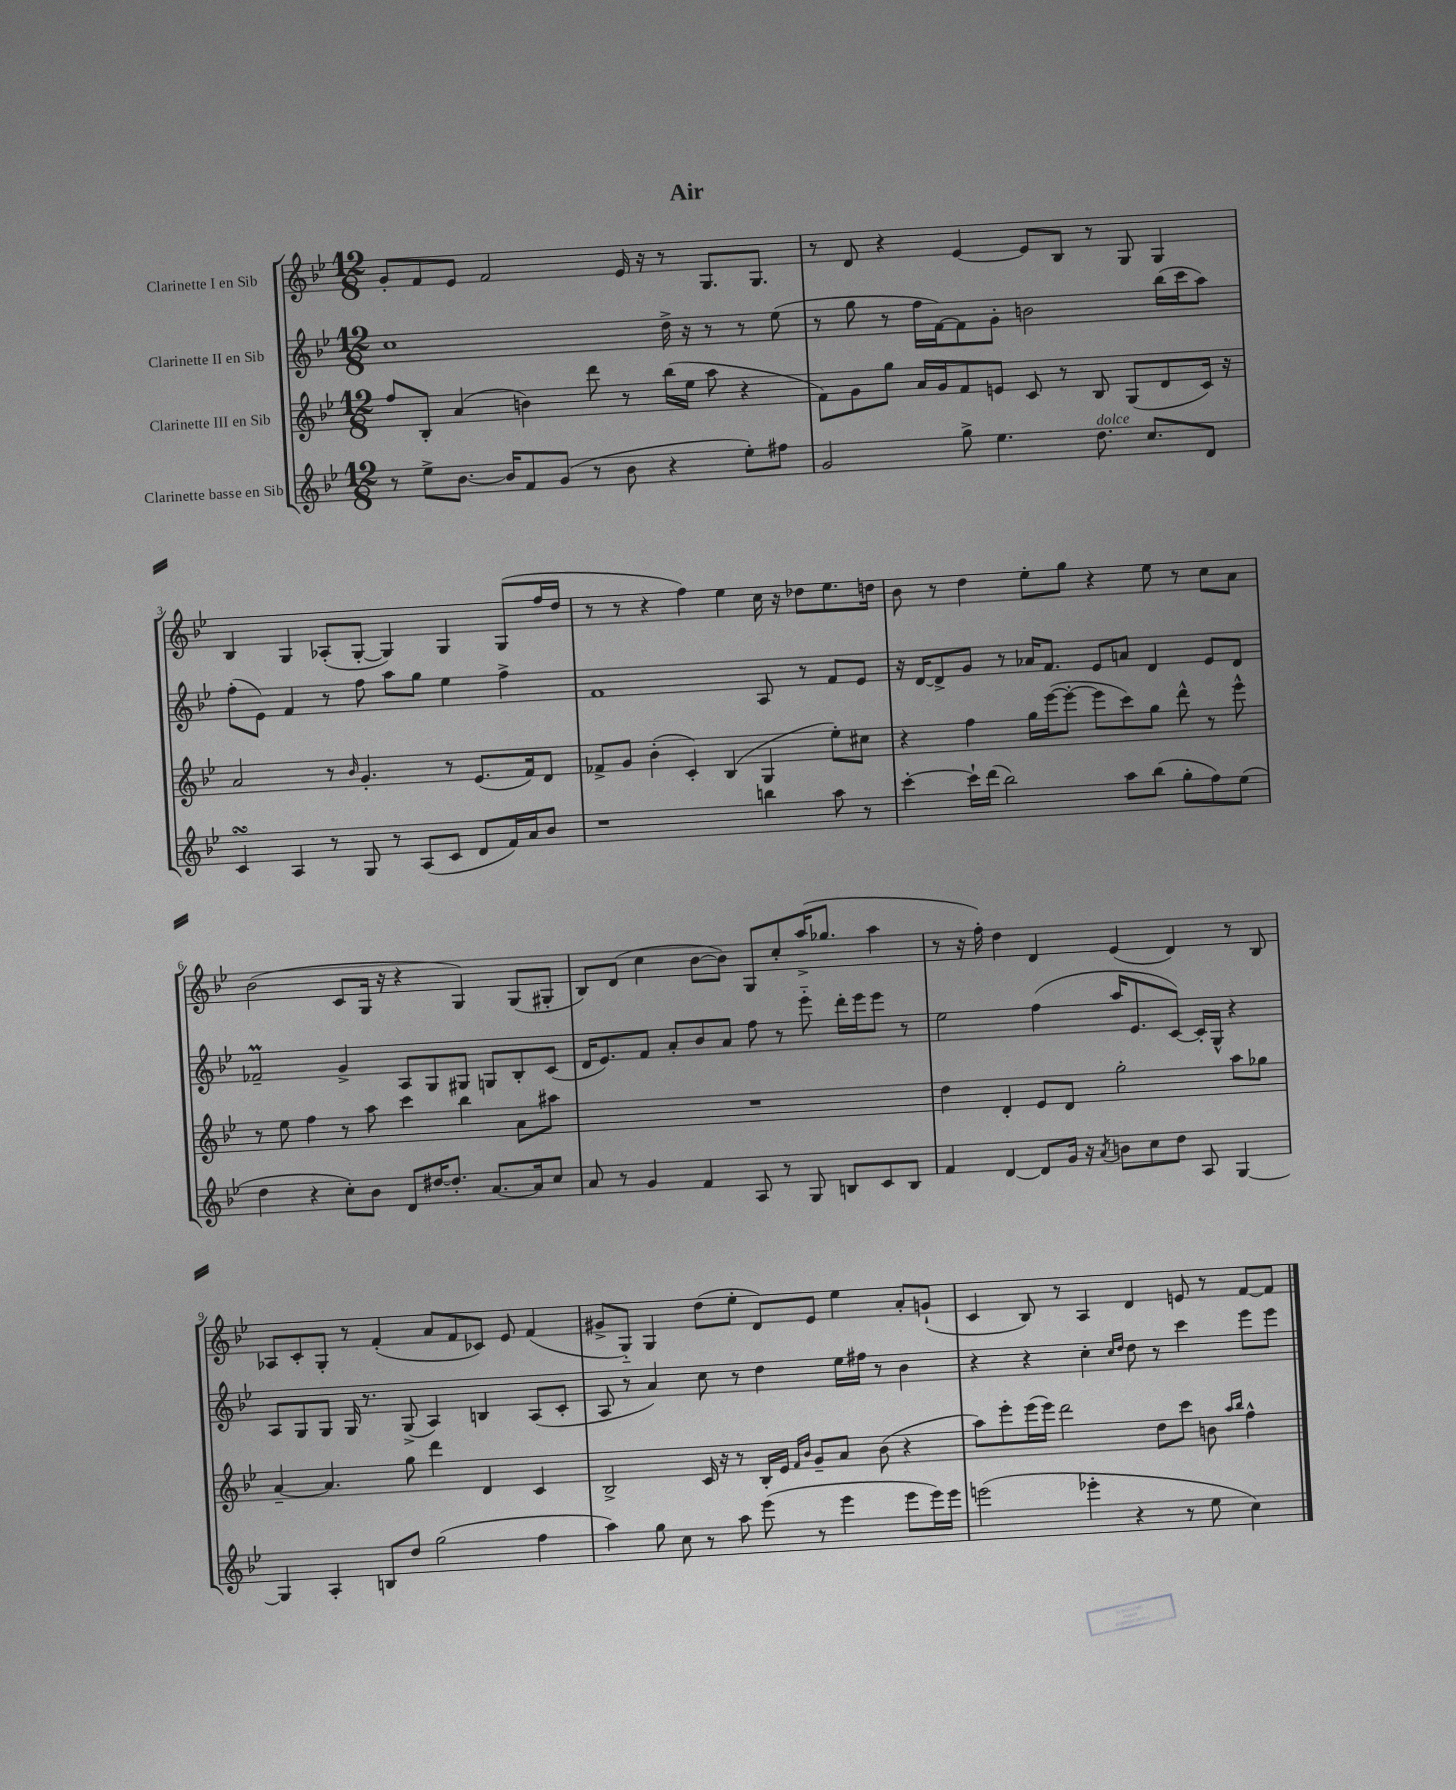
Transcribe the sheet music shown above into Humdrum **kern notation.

**kern	**kern	**kern	**kern
*part4	*part3	*part2	*part1
*staff4	*staff3	*staff2	*staff1
*I"Clarinette basse en Sib	*I"Clarinette III en Sib	*I"Clarinette II en Sib	*I"Clarinette I en Sib
*clefG2	*clefG2	*clefG2	*clefG2
*k[b-e-]	*k[b-e-]	*k[b-e-]	*k[b-e-]
*M12/8	*M12/8	*M12/8	*M12/8
=1	=1	=1	=1
8r	8ff/L	1cc	8g'/L
8ee-^\L	8B-'/J	.	8f/
[8.b-\J	(4a/	.	8e-/J
.	.	.	2f/
16b-/KL]	.	.	.
8f/	4bn\)	.	.
(8g/J	.	.	.
8r	8ddd\	.	.
8b-\	8r	.	16e-/
.	.	.	16r
4r	(16bb-\LL	16dd^\	8r
.	16ee-\JJ	16r	.
.	8aa\	8r	8.G/L
8ee-'\L)	4r	8r	.
.	.	.	8.G/J
8ff#X\J	.	(8ee-\	.
=2	=2	=2	=2
2g/	8f\L)	8r	8r
.	8g\	8gg\	8d/
.	8gg\J	8r	4r
.	16a/LL	16ff\LL	.
.	16g/J	[16f\J)	.
8gg^\	8f/	8f\]	[4e-/
4.ee-\	8en/J	8g'\J	.
.	8c/	2bn\	8e-/L]
.	8r	.	8B-/J
!LO:TX:a:i:t=dolce	!	!	!
8.dd\	8B-/	.	8r
.	(8G/L	.	8G/
8.cc/L	.	.	.
.	8d/	(16bb-\LL	4G/
.	.	16ccc\J	.
8d/J	16c/Jk)	8aa\J)	.
.	16r	.	.
!!LO:LB:g=z
=3	=3	=3	=3
4csSSS/	2a/	(8ff'\L	4B-/
.	.	8e-\J)	.
4A/	.	4f/	4G/
8r	8r	8r	(8A-X'/L
.	16qqb-/	.	.
8G/	4.g'/	8ff\	[8G'/J
8r	.	8aa\L	4G/])
(8A/L	.	8gg\J	.
8c/J	8r	4ee-\	4G/
8d/L	(8.e-/L	.	.
16f/L)	.	4ff^\	(8G/L
16a/J	16f/k)	.	.
8b-/J	8d/J	.	16ff/L
.	.	.	16dd/JJ
=4	=4	=4	=4
1r	8f-X^/L	1f	8r
.	8g/J	.	8r
.	(4b-'\	.	4r
.	4c'/)	.	4ff\)
.	(4B-/	.	4ee-\
4bbn\	4G/	8A/	16cc\
.	.	.	16r
.	.	8r	8dd-X\L
8aa\	8ee-'\L)	8f/L	8.ee-\
8r	8cc#X\J	8e-/J	.
.	.	.	16ddn\Jk
=5	=5	=5	=5
[4ccc'\	4r	16r	8b-\
.	.	[16d/KL	.
.	.	8d^/]	8r
16ccc`\LL]	4ff\	8g/J	4dd\
(16ddd\JJ	.	.	.
2bb-\)	.	8r	.
.	16gg\LL	16a-X/KL	8ee-'\L
.	([16eee-\J	8.f/J	.
.	8eee-'\J_	.	8gg\J
.	8eee-\L]	8e-/L	4r
8aa\L	8ccc\)	8an/J	.
(8bb-\J	8gg\J	4d/	8ee-\
8gg'\L	8ddd^^\	.	8r
8ff\)	8r	8e-/L	8cc\L
(8ee-\J	8eee-^^\	8d/J	8a\J
!!LO:LB:g=z
=6	=6	=6	=6
4dd\	8r	2f-XM~/	(2b-\
.	8ee-\	.	.
4r	4ff\	.	.
8cc'\L)	8r	4g^/	8c/L
8b-\J	8aa\	.	16G/Jk
.	.	.	16r
8d/L	4ccc\	8A/L	4r
[16dd#X/K	.	8G/	.
8.dd#'/J]	.	.	.
.	4bb-\	8G#X/J	4G/)
[8.a/L	.	8Gn/L	.
.	8a\L	8B-'/	(8G/L
16a/k]	.	.	.
8cc/J	8aa#X\J	(8c/J	8G#X'/J
=7	=7	=7	=7
8a/	1.r	16d/KL	8B-/L)
.	.	8.e-/)	.
8r	.	.	(8d/J
4g/	.	8f/J	4cc\
.	.	8a'/L	.
4f/	.	8b-/	[8b-\L
.	.	8a/J	8b-\J])
8A/	.	8ff\	8G/L
8r	.	8r	8cc'/
8G/	.	8eee-\	(16aa^/K
.	.	.	8.gg-X/J
8Bn/L	.	16ddd'\LL	.
.	.	16eee-\J	.
8c/	.	8eee-\J	4aa\
8B/J	.	8r	.
=8	=8	=8	=8
4f/	4dd\	2ee-\	8r
.	.	.	16r
.	.	.	16ff'\)
[4d/	4d'/	.	4dd\
8d/L]	8e-/L	(4ff\	4d/
16g/Jk	8d/J	.	.
16r	.	.	.
8qa/	.	.	.
8bn\L	2gg'\	16aa/KL	(4e-/
.	.	8.e-/	.
8cc\	.	.	.
8dd\J	.	[8c/J)	4d/)
8A/	.	16c'/LL]	.
.	.	16G^^/JJ	.
[4G/	8aa\L	4r	8r
.	8gg-X\J	.	8B-/
!!LO:LB:g=z
=9	=9	=9	=9
4G/]	[4a~/	8A/L	8A-X/L
.	.	8G/	8c'/
4A'/	4.a/]	8G/J	8G'/J
.	.	16G/	8r
.	.	8.r	.
8Bn/L	.	.	(4f'/
8dd/J	8gg\	(8G^/	.
(2gg\	4ddd\	4A/)	8a/L
.	.	.	8f/
.	4d/	4Bn/	8c-X/J)
.	.	.	8e-/
4ff\	4c/	(8A/L	(4f/
.	.	8c'/J	.
=10	=10	=10	=10
4aa\)	2B-^/	8A/	8g#X^/L
.	.	8r	8G/J)
8gg\	.	4a/)	4G/
8cc\	.	.	.
8r	16c/	8cc\	(8dd\L
.	16r	.	.
8aa\	8r	8r	8ee-'\J
(8eee-\	16B-'/LL	4dd\	8d/L)
.	16e-/JJ	.	.
.	16qqf/LL	.	.
.	16qqb-/JJ	.	.
8r	8g~/L	.	8e-/J
4eee-\	8a/J	16ee-\LL	4ee-\
.	.	16ff#X\JJ	.
.	(8b-\	8r	.
8eee-\L	4r	4b-\	8a'/L
16eee-\L)	.	.	(8gn`/J
16eee-\JJ	.	.	.
=11	=11	=11	=11
(2eeen\	8aa\L)	4r	4c/
.	8eee-'\	.	.
.	(16eee-\L	4r	8B-/)
.	16eee-\JJ)	.	.
.	2ddd\	.	8r
4eee-X'\	.	4cc'\	4A/
.	.	16qqcc/LL	.
.	.	16qqdd/JJ	.
4r	.	8dd\	4d/
.	8dd\L	8r	.
8r	8ccc\J	4ccc\	8en/
8ee-\	8bn\	.	8r
.	16qqaa/LL	.	.
.	16qqbb-/JJ	.	.
4cc\)	4ff^^\	8eee-\L	[8f/L
.	.	8eee-\J	8f/J]
==	==	==	==
*-	*-	*-	*-
